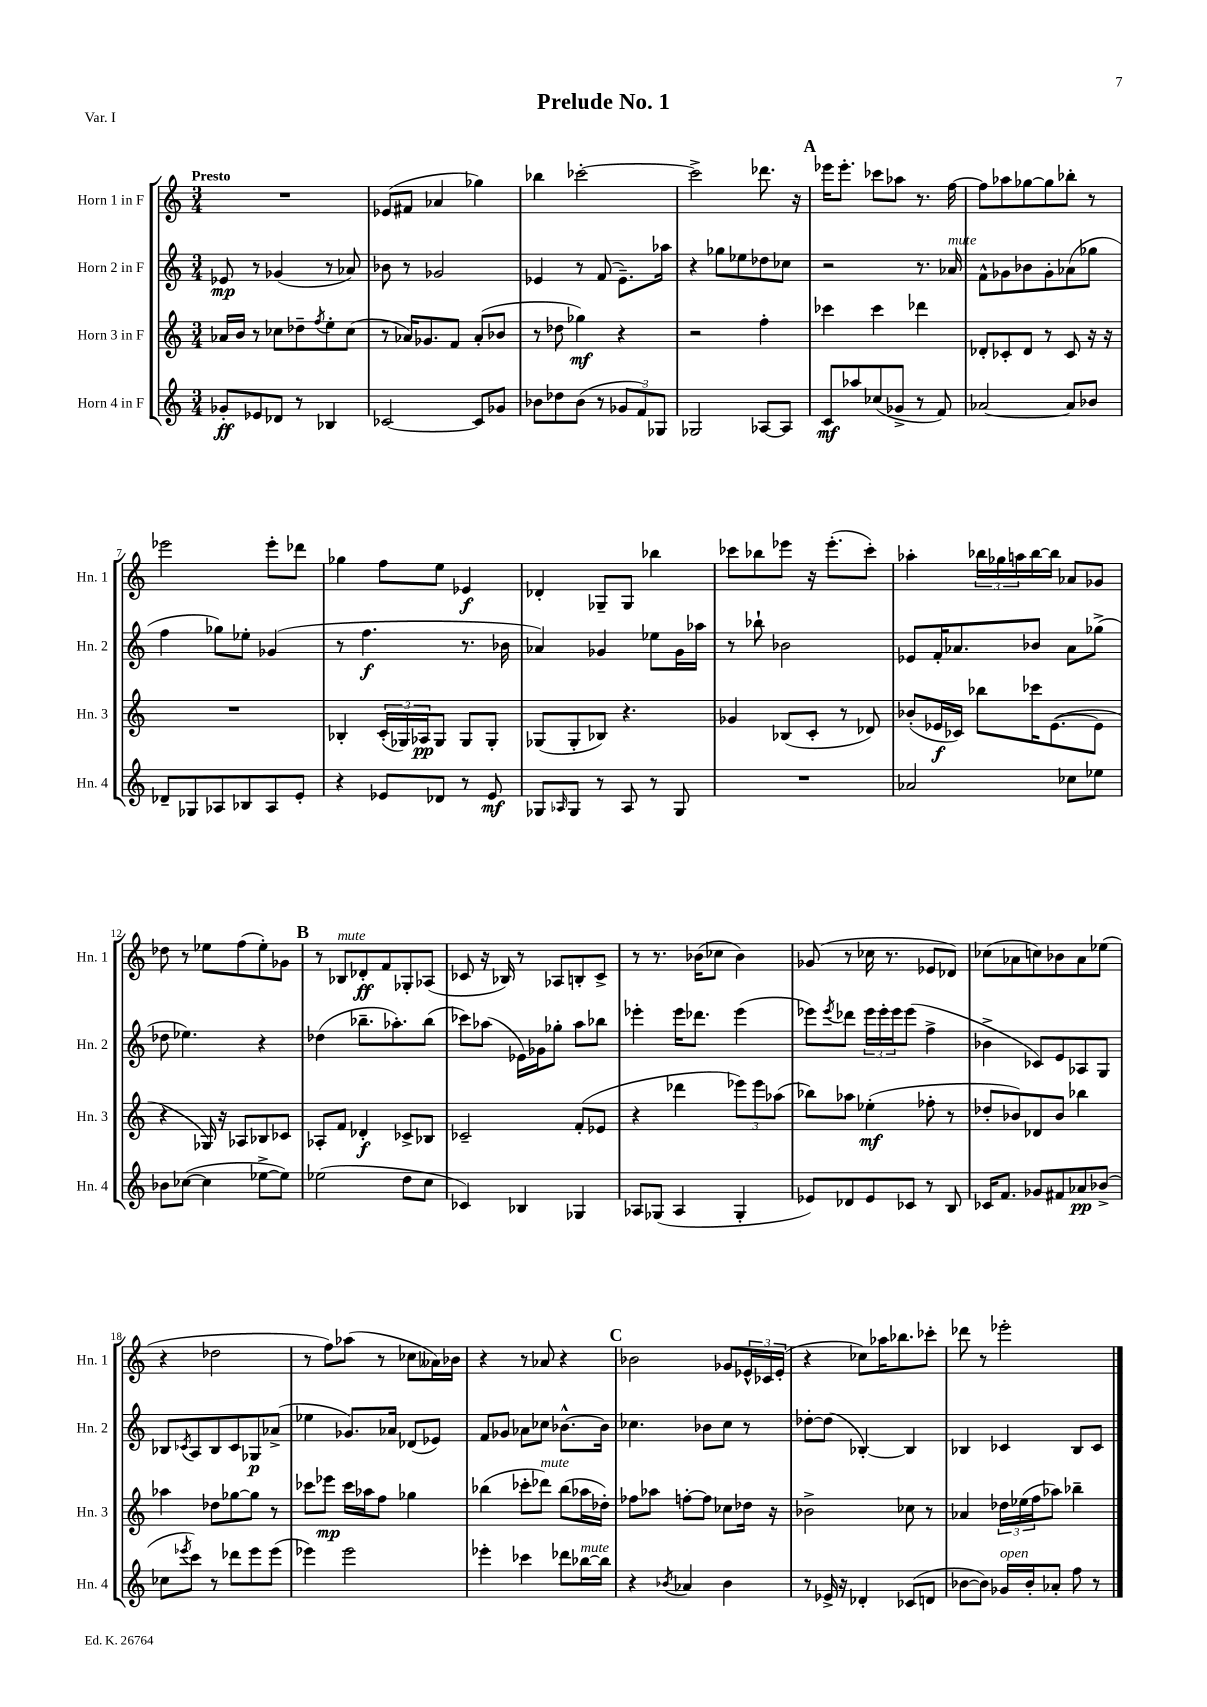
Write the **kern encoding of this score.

**kern	**dynam	**kern	**dynam	**kern	**dynam	**kern	**dynam
*part4	*part4	*part3	*part3	*part2	*part2	*part1	*part1
*staff4	*staff4	*staff3	*staff3	*staff2	*staff2	*staff1	*staff1
*I"Horn 4 in F	*	*I"Horn 3 in F	*	*I"Horn 2 in F	*	*I"Horn 1 in F	*
*I'Hn. 4	*	*I'Hn. 3	*	*I'Hn. 2	*	*I'Hn. 1	*
*clefG2	*	*clefG2	*	*clefG2	*	*clefG2	*
*k[]	*	*k[]	*	*k[]	*	*k[]	*
*M3/4	*	*M3/4	*	*M3/4	*	*M3/4	*
=1	=1	=1	=1	=1	=1	=1	=1
!	!	!	!	!	!	!LO:TX:a:B:t=Presto	!
8g-X'/L	ff	16a-X/LL	.	8e-X/	mp	2.r	.
.	.	16b/JJ	.	.	.	.	.
8e-X/	.	8r	.	8r	.	.	.
8d-X/J	.	8cc-X\L	.	(4g-X/	.	.	.
8r	.	8dd-X~\	.	.	.	.	.
.	.	8qff/	.	.	.	.	.
4B-X/	.	8ee'\	.	8r	.	.	.
.	.	(8cc-\J	.	8a-X/)	.	.	.
=2	=2	=2	=2	=2	=2	=2	=2
[2c-X/	.	8r	.	8b-X\	.	(8e-X/L	.
.	.	16a-X/KL)	.	8r	.	8f#X/J	.
.	.	8.g-X/	.	.	.	.	.
.	.	.	.	2g-X/	.	4a-X/	.
.	.	8f/J	.	.	.	.	.
8c-/L]	.	(8a-'/L	.	.	.	4gg-X\)	.
8g-X/J	.	8b-X/J	.	.	.	.	.
=3	=3	=3	=3	=3	=3	=3	=3
8b-X\L	.	8r	.	4e-X/	.	4bb-X\	.
8dd-X\	.	8dd-X\	.	.	.	.	.
(8b-\J	.	4gg-X\)	mf	8r	.	[2ccc-X'\	.
8r	.	.	.	(8f/	.	.	.
12g-X/L	.	4r	.	8.e-~\L)	.	.	.
12f/)	.	.	.	.	.	.	.
12G-X/J	.	.	.	.	.	.	.
.	.	.	.	16aa-X\Jk	.	.	.
=4	=4	=4	=4	=4	=4	=4	=4
2G-X/	.	2r	.	4r	.	2ccc-^\]	.
.	.	.	.	8gg-X\L	.	.	.
.	.	.	.	8ee-X\	.	.	.
[8A-X/L	.	4ff'\	.	8dd-X\	.	8.ddd-X\	.
8A-/J]	.	.	.	8cc-X\J	.	.	.
.	.	.	.	.	.	16r	.
!!LO:REH:place=s1:t=A
=5	=5	=5	=5	=5	=5	=5	=5
8c/L	mf	4ccc-X\	.	2r	.	16eee-X\KL	.
.	.	.	.	.	.	8.eee-'\J	.
8aa-X/	.	.	.	.	.	.	.
(8cc-X/	.	4ccc-\	.	.	.	8ccc-X\L	.
8g-X^/J	.	.	.	.	.	8aa-X\J	.
8r	.	4ddd-X\	.	8.r	.	8.r	.
8f/)	.	.	.	.	.	.	.
!	!	!	!	!LO:TX:a:i:t=mute	!	!	!
.	.	.	.	16a-X/	.	[16ff\	.
=6	=6	=6	=6	=6	=6	=6	=6
[2a-X/	.	8d-X'/L	.	8f^^\L	.	8ff\L]	.
.	.	8c-X'/	.	8g-X\	.	8aa-X\	.
.	.	8d-/J	.	8b-X\	.	[8gg-X\	.
.	.	8r	.	8g-'\	.	8gg-\]	.
8a-/L]	.	8c-/	.	(8a-X\	.	8bb-X'\J	.
8b-X/J	.	16r	.	8gg-X\J	.	8r	.
.	.	16r	.	.	.	.	.
!!LO:LB:g=z
=7	=7	=7	=7	=7	=7	=7	=7
8d-X~/L	.	2.r	.	4ff\	.	2eee-X\	.
8G-X/	.	.	.	.	.	.	.
8A-X/	.	.	.	8gg-X\L)	.	.	.
8B-X/	.	.	.	8ee-X'\J	.	.	.
8A-/	.	.	.	(4g-X/	.	8eee-'\L	.
8e'/J	.	.	.	.	.	8ddd-X\J	.
=8	=8	=8	=8	=8	=8	=8	=8
4r	.	4B-X'/	.	8r	.	4gg-X\	.
.	.	.	.	4.ff\	f	.	.
8e-X/L	.	(24c'/LL	.	.	.	8ff\L	.
.	.	24G-X/)	.	.	.	.	.
.	.	24A-X/J	pp	.	.	.	.
8d-X/J	.	8G-/J	.	.	.	8ee\J	.
8r	.	8G-/L	.	8.r	.	4e-X/	f
8e-/	mf	8G-'/J	.	.	.	.	.
.	.	.	.	16b-X\	.	.	.
=9	=9	=9	=9	=9	=9	=9	=9
8G-X/L	.	(8G-X/L	.	4a-X/)	.	4d-X'/	.
16qqA-X/	.	.	.	.	.	.	.
8G-/J	.	8G-'/	.	.	.	.	.
8r	.	8B-X/J)	.	4g-X/	.	8G-X~/L	.
8A-/	.	4.r	.	.	.	8G-/J	.
8r	.	.	.	8ee-X\L	.	4bb-X\	.
8G-/	.	.	.	16g-\L	.	.	.
.	.	.	.	16aa-X\JJ	.	.	.
=10	=10	=10	=10	=10	=10	=10	=10
2.r	.	4g-X/	.	8r	.	8ccc-X\L	.
.	.	.	.	8bb-X`\	.	8bb-X\	.
.	.	(8B-X/L	.	2b-X\	.	8eee-X\J	.
.	.	8c'/J	.	.	.	16r	.
.	.	.	.	.	.	(8.eee-'\L	.
.	.	8r	.	.	.	.	.
.	.	8d-X/)	.	.	.	8ccc-'\J)	.
=11	=11	=11	=11	=11	=11	=11	=11
2a-X/	.	(8b-X'/L	.	8e-X/L	.	4aa-X'\	.
.	.	16e-X/L	f	16f'/K	.	.	.
.	.	16c-X/JJ)	.	8.a-X/	.	.	.
.	.	8bb-X\L	.	.	.	24bb-X\LL	.
.	.	.	.	.	.	24gg-X\	.
.	.	.	.	.	.	24aan\	.
.	.	16ccc-X\K	.	8b-X/J	.	[16bb-\	.
.	.	([8.e-\	.	.	.	16bb-\JJ]	.
8cc-X\L	.	.	.	8a-\L	.	8a-X/L	.
8ee-X\J	.	8e-\J]	.	(8gg-X^\J	.	8g-X/J	.
!!LO:LB:g=z
=12	=12	=12	=12	=12	=12	=12	=12
8b-X\L	.	4r	.	8dd-X\	.	8dd-X\	.
([8cc-X\J	.	.	.	4.ee-X\)	.	8r	.
4cc-\]	.	16G-X/)	.	.	.	8ee-X\L	.
.	.	16r	.	.	.	.	.
.	.	8A-X/L	.	.	.	(8ff\	.
[8ee-X^\L	.	8B-X/	.	4r	.	8ee-'\)	.
8ee-\J])	.	8c-X/J	.	.	.	8g-X\J	.
!!LO:REH:place=s1:t=B
=13	=13	=13	=13	=13	=13	=13	=13
(2ee-X\	.	8A-X'/L	.	(4dd-X\	.	8r	.
!	!	!	!	!	!	!LO:TX:a:i:t=mute	!
.	.	8f/J	.	.	.	8B-X/L	.
.	.	4d-X'/	f	8.bb-X~\L	.	8d-X'/	ff
.	.	.	.	.	.	8f/	.
.	.	.	.	8.aa-X'\)	.	.	.
8dd\L	.	8c-X^/L	.	.	.	8G-X'/	.
8cc\J	.	8B-X/J	.	(8bb-\J	.	(8A-X/J	.
=14	=14	=14	=14	=14	=14	=14	=14
4c-X/)	.	2c-X~/	.	8ccc-X\L)	.	8c-X/	.
.	.	.	.	(8aa-X\J	.	16r	.
.	.	.	.	.	.	16B-X/)	.
4B-X/	.	.	.	16e-X\LL)	.	8r	.
.	.	.	.	16g-X\J	.	.	.
.	.	.	.	8gg-X'\J	.	8A-X/L	.
4G-X/	.	(8f'/L	.	8aa-\L	.	8Bn'/	.
.	.	8e-X/J	.	8bb-X\J	.	8c-^/J	.
=15	=15	=15	=15	=15	=15	=15	=15
8A-X/L	.	4r	.	4eee-X'\	.	8r	.
(8G-X/J	.	.	.	.	.	8.r	.
4A-/	.	4ddd-X\	.	16eee-\KL	.	.	.
.	.	.	.	8.ddd-X\J	.	(16b-X\KL	.
.	.	.	.	.	.	8cc-X\J	.
4G-'/	.	12eee-X\L)	.	(4eee-\	.	4b-\)	.
.	.	12eee-\	.	.	.	.	.
.	.	(12aa-X\J	.	.	.	.	.
=16	=16	=16	=16	=16	=16	=16	=16
8e-X/L)	.	8bb-X\L)	.	8eee-X\L)	.	(8g-X/	.
.	.	.	.	8qeee-/	.	.	.
8d-X/	.	8aa-X\J	.	8ddd-X\J	.	8r	.
8e-/	.	(4ee-X'\	mf	24eee-\LL	.	16cc-X\	.
.	.	.	.	24eee-'\	.	.	.
.	.	.	.	.	.	8.r	.
.	.	.	.	24eee-\J	.	.	.
8c-X/J	.	.	.	(8eee-\J	.	.	.
8r	.	8ff-X'\	.	4ff^\	.	8e-X/L	.
8B/	.	8r	.	.	.	8d-X/J)	.
=17	=17	=17	=17	=17	=17	=17	=17
16c-X/KL	.	8dd-X'/L	.	4b-X^\	.	(8cc-X\L	.
8.f/J	.	.	.	.	.	.	.
.	.	8b-X/)	.	.	.	8a-X\	.
8g-X/L	.	8d-X/	.	8c-X/L)	.	8ccn\)	.
8f#X/	.	8b-/J	.	8e/	.	8b-X\	.
8a-X/	pp	4bb-X\	.	8A-X/	.	8a-\	.
(8b-X^/J	.	.	.	8G/J	.	(8ee-X\J	.
!!LO:LB:g=z
=18	=18	=18	=18	=18	=18	=18	=18
8cc-X\L	.	4aa-X\	.	8B-X/L	.	4r	.
8qeee-X/	.	.	.	8qc-X/	.	.	.
8ccc\J)	.	.	.	8A/	.	.	.
8r	.	8dd-X\L	.	8B-/	.	2dd-X\	.
8ddd-X\L	.	[8gg-X\	.	8c-/	.	.	.
8eee-\	.	8gg-\J]	.	8G-X/	p	.	.
(8eee-\J	.	8r	.	(8a-X^/J	.	.	.
=19	=19	=19	=19	=19	=19	=19	=19
4eee-X\)	.	8ccc-X\L	.	4ee-X\	.	8r	.
.	.	8eee-X\J	mp	.	.	8ff\L)	.
2eee-\	.	16ccc-\LL	.	8.g-X/L)	.	(8aa-X\J	.
.	.	16aa-X\J	.	.	.	.	.
.	.	8ff\J	.	.	.	8r	.
.	.	.	.	16a-X/Jk	.	.	.
.	.	4gg-X\	.	(8d-X/L	.	8cc-X\L	.
.	.	.	.	8e-X/J)	.	16a--X\L)	.
.	.	.	.	.	.	16b-X\JJ	.
=20	=20	=20	=20	=20	=20	=20	=20
4eee-X'\	.	(4bb-X\	.	8f/L	.	4r	.
.	.	.	.	8g-X/J	.	.	.
4ccc-X\	.	8ccc-X'\L	.	8a-X\L	.	8r	.
!	!	!LO:TX:a:i:t=mute	!	!	!	!	!
.	.	8ddd-X\J)	.	8cc-X\J	.	8a-X/	.
8ddd-X\L	.	(8bb-\L	.	[8.b-X^^\L	.	4r	.
!LO:TX:a:i:t=mute	!	!	!	!	!	!	!
[16bb-X\L	.	16aa-X\L	.	.	.	.	.
16bb-\JJ]	.	16dd-X'\JJ)	.	16b-\Jk]	.	.	.
!!LO:REH:place=s1:t=C
=21	=21	=21	=21	=21	=21	=21	=21
4r	.	8ff-X\L	.	4.cc-X\	.	2b-X\	.
.	.	8aa-X\J	.	.	.	.	.
8qb-X/	.	.	.	.	.	.	.
4a-X/	.	[8ffn'\L	.	.	.	.	.
.	.	8ff\J]	.	8b-X\L	.	.	.
4b-\	.	8cc-X\L	.	8cc-\J	.	8g-X/L	.
.	.	16dd-X\Jk	.	8r	.	24e-X^^/L	.
.	.	.	.	.	.	24c-X/	.
.	.	16r	.	.	.	.	.
.	.	.	.	.	.	(24e-'/JJ	.
=22	=22	=22	=22	=22	=22	=22	=22
8r	.	2b-X^\	.	[8dd-X'\L	.	4r	.
16e-X^/	.	.	.	(8dd-\J]	.	.	.
16r	.	.	.	.	.	.	.
4d-X'/	.	.	.	[4B-X'/)	.	8cc-X\L)	.
.	.	.	.	.	.	16aa-X\K	.
.	.	.	.	.	.	8.bb-X\	.
(8c-X/L	.	8cc-X\	.	4B-/]	.	.	.
8dn/J	.	8r	.	.	.	8ccc-X'\J	.
=23	=23	=23	=23	=23	=23	=23	=23
[8b-X\L	.	4a-X/	.	4B-X/	.	8ddd-X\	.
8b-\J])	.	.	.	.	.	8r	.
!LO:TX:a:i:t=open	!	!	!	!	!	!	!
16g-X/LL	.	24dd-X\LL	.	4c-X/	.	2eee-X'\	.
.	.	(24ee-X\	.	.	.	.	.
16b-'/J	.	.	.	.	.	.	.
.	.	24ff\J	.	.	.	.	.
8a-X'/J	.	8aa-X\J)	.	.	.	.	.
8ff\	.	4bb-X~\	.	8B-/L	.	.	.
8r	.	.	.	8c-/J	.	.	.
==	==	==	==	==	==	==	==
*-	*-	*-	*-	*-	*-	*-	*-
